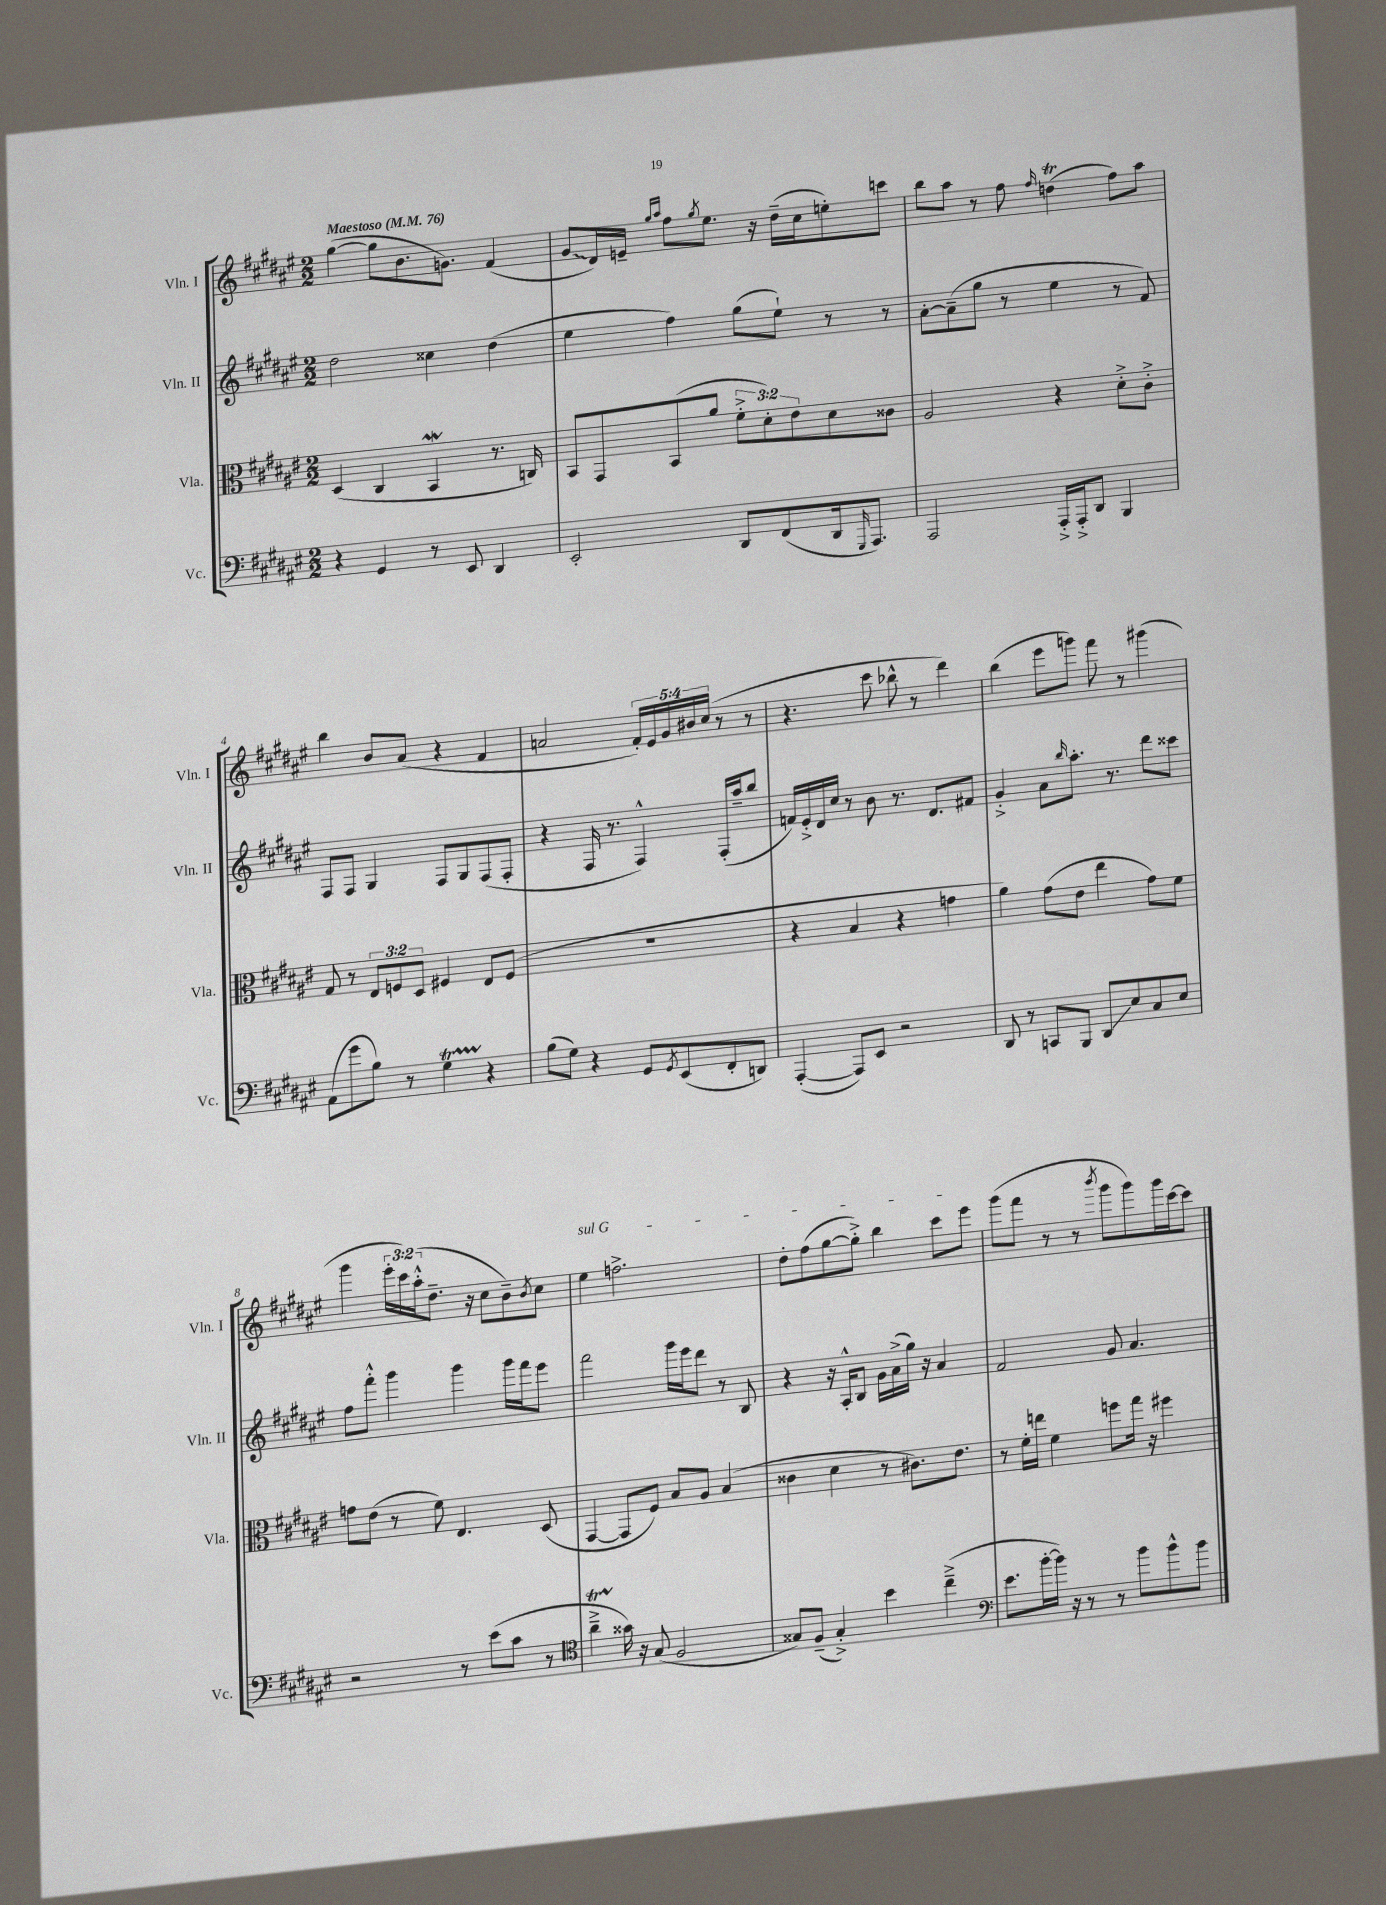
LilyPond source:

<<
\new StaffGroup <<
\new Staff = "s0" \with { instrumentName = "Vln. I" shortInstrumentName = "Vln. I" } {
    \clef treble \key fis \major \numericTimeSignature \time 2/2 \override Staff.TupletNumber.text = #tuplet-number::calc-fraction-text \tempo "Maestoso" 4 = 76
    gis''4~( gis''8 b'8. g'8.) fis'4( |
    \once \override Glissando.style = #'zigzag gis'8\glissando dis'16) e'16-- \grace { gis''16 ais''16 } fis''8 \acciaccatura { gis''8 } eis''8. r16 dis''16--( cis''16 e''8-.) c'''8 |
    b''8 ais''8 r8 fis''8 \grace { fis''16 } d''4\trill( fis''8) ais''8 |
    b''4 b'8 ais'8( r4 fis'4 |
    a'2 \tuplet 5/4 { fis'16-.) eis'16 gis'16 bis'16 cis''16( } r8 r8 |
    r4. cis'''8 bes''8-^ r8 dis'''4) |
    b''4( eis'''8 g'''8) fis'''8 r8 gis'''4( |
    gis'''4 \tuplet 3/2 { eis'''16-. cis'''16) ais''16-.-^( } dis''8.-- r16 cis''8 b'8--) \acciaccatura { b'8 } cis''8 |
    \once \override TextSpanner.bound-details.left.text = \markup { \italic "sul G" } eis''4\startTextSpan f''2.-> |
    dis''8-. fis''8( gis''8~ gis''8-.->) b''4 cis'''8 eis'''8\stopTextSpan |
    gis'''8( fis'''8 r8 r8 \acciaccatura { b'''8 } gis'''8 gis'''8) gis'''16 cis'''16~ cis'''8 \bar "|." |
}
\new Staff = "s1" \with { instrumentName = "Vln. II" shortInstrumentName = "Vln. II" } {
    \clef treble \key fis \major \numericTimeSignature \time 2/2
    dis''2 cisis''4 dis''4( |
    eis''4 fis''4) gis''8( eis''8-!) r8 r8 |
    ais'8~-. ais'8--( gis''8 r8 eis''4 r8 fis'8) |
    fis8 fis8 gis4 fis8 gis8 fis8( fis8-. |
    r4 fis16 r8. fis4-^) fis16-.( ais''16-- b''8 |
    f'16) eis'16-.-> dis'16 cis''16 r8 b'8 r8. dis'8. fis'8 |
    gis'4-.-> ais'8 \grace { b''16 } ais''8.-. r8. dis'''8 cisis'''8 |
    fis''8 fis'''8-.-^ gis'''4 gis'''4 gis'''16 fis'''16 eis'''8 |
    fis'''2 gis'''16 eis'''16 dis'''8 r8 b8 |
    r4 r16 ais16-.-^ b8 gis'16 ais'16->( gis''16) r16 ais'4 |
    fis'2 gis'8 ais'4. \bar "|." |
}
\new Staff = "s2" \with { instrumentName = "Vla." shortInstrumentName = "Vla." } {
    \clef alto \key fis \major \numericTimeSignature \time 2/2 \override Staff.TupletNumber.text = #tuplet-number::calc-fraction-text
    dis4( cis4 b,4\mordent r8. c16) |
    b,8 gis,8 b,8( ais'8 \tuplet 3/2 { fis'8-.-> dis'8-.) eis'8 } dis'8 cisis'8 |
    ais2 r4 dis'8-.-> cis'8-.-> |
    gis8 r8 \tuplet 3/2 { eis8 f8 dis8 } fis4 eis8 fis8( |
    R1 |
    r4 b4 r4 g'4 |
    ais'4) gis'8( eis'8 eis''4 gis'8) fis'8 |
    g'8 eis'8( r8 fis'8) eis4. dis8( |
    gis,4~ gis,8 fis8) b8 ais8 b4( |
    cisis'4 dis'4 r8 cis'8.) eis'8. |
    r8 fis'16-. e''16 fis'4 f''8 gis''16 r16 fis''4 \bar "|." |
}
\new Staff = "s3" \with { instrumentName = "Vc." shortInstrumentName = "Vc." } {
    \clef bass \key fis \major \numericTimeSignature \time 2/2
    r4 gis,4 r8 eis,8 dis,4 |
    eis,2-. dis,8 fis,8( dis,16 \grace { gis,,16 } ais,,8.) |
    ais,,2 ais,,16-.-> ais,,16-.-> dis,8 b,,4 |
    ais,8( gis'8 b8) r8 gis4\startTrillSpan r4\stopTrillSpan |
    b8( gis8) r4 gis,8 \acciaccatura { gis,8 } eis,8( fis,8-. d,8) |
    ais,,4~-.( ais,,8) eis,8 r2 |
    dis,8 r8 c,8 b,,8 dis,8\glissando eis8 cis8 eis8 |
    r2 r8 eis'8( cis'8 r8 |
    \clef tenor ais'4--->\startTrillSpan gisis'16\stopTrillSpan) r16 gis8( fis2 |
    gisis8) fis8--( gisis4-.->) b'4 cis''4--->( |
    \clef bass eis'8. b'16~-. b'16) r16 r8 r8 b'8 b'8-^ b'8 \bar "|." |
}
>>
>>
